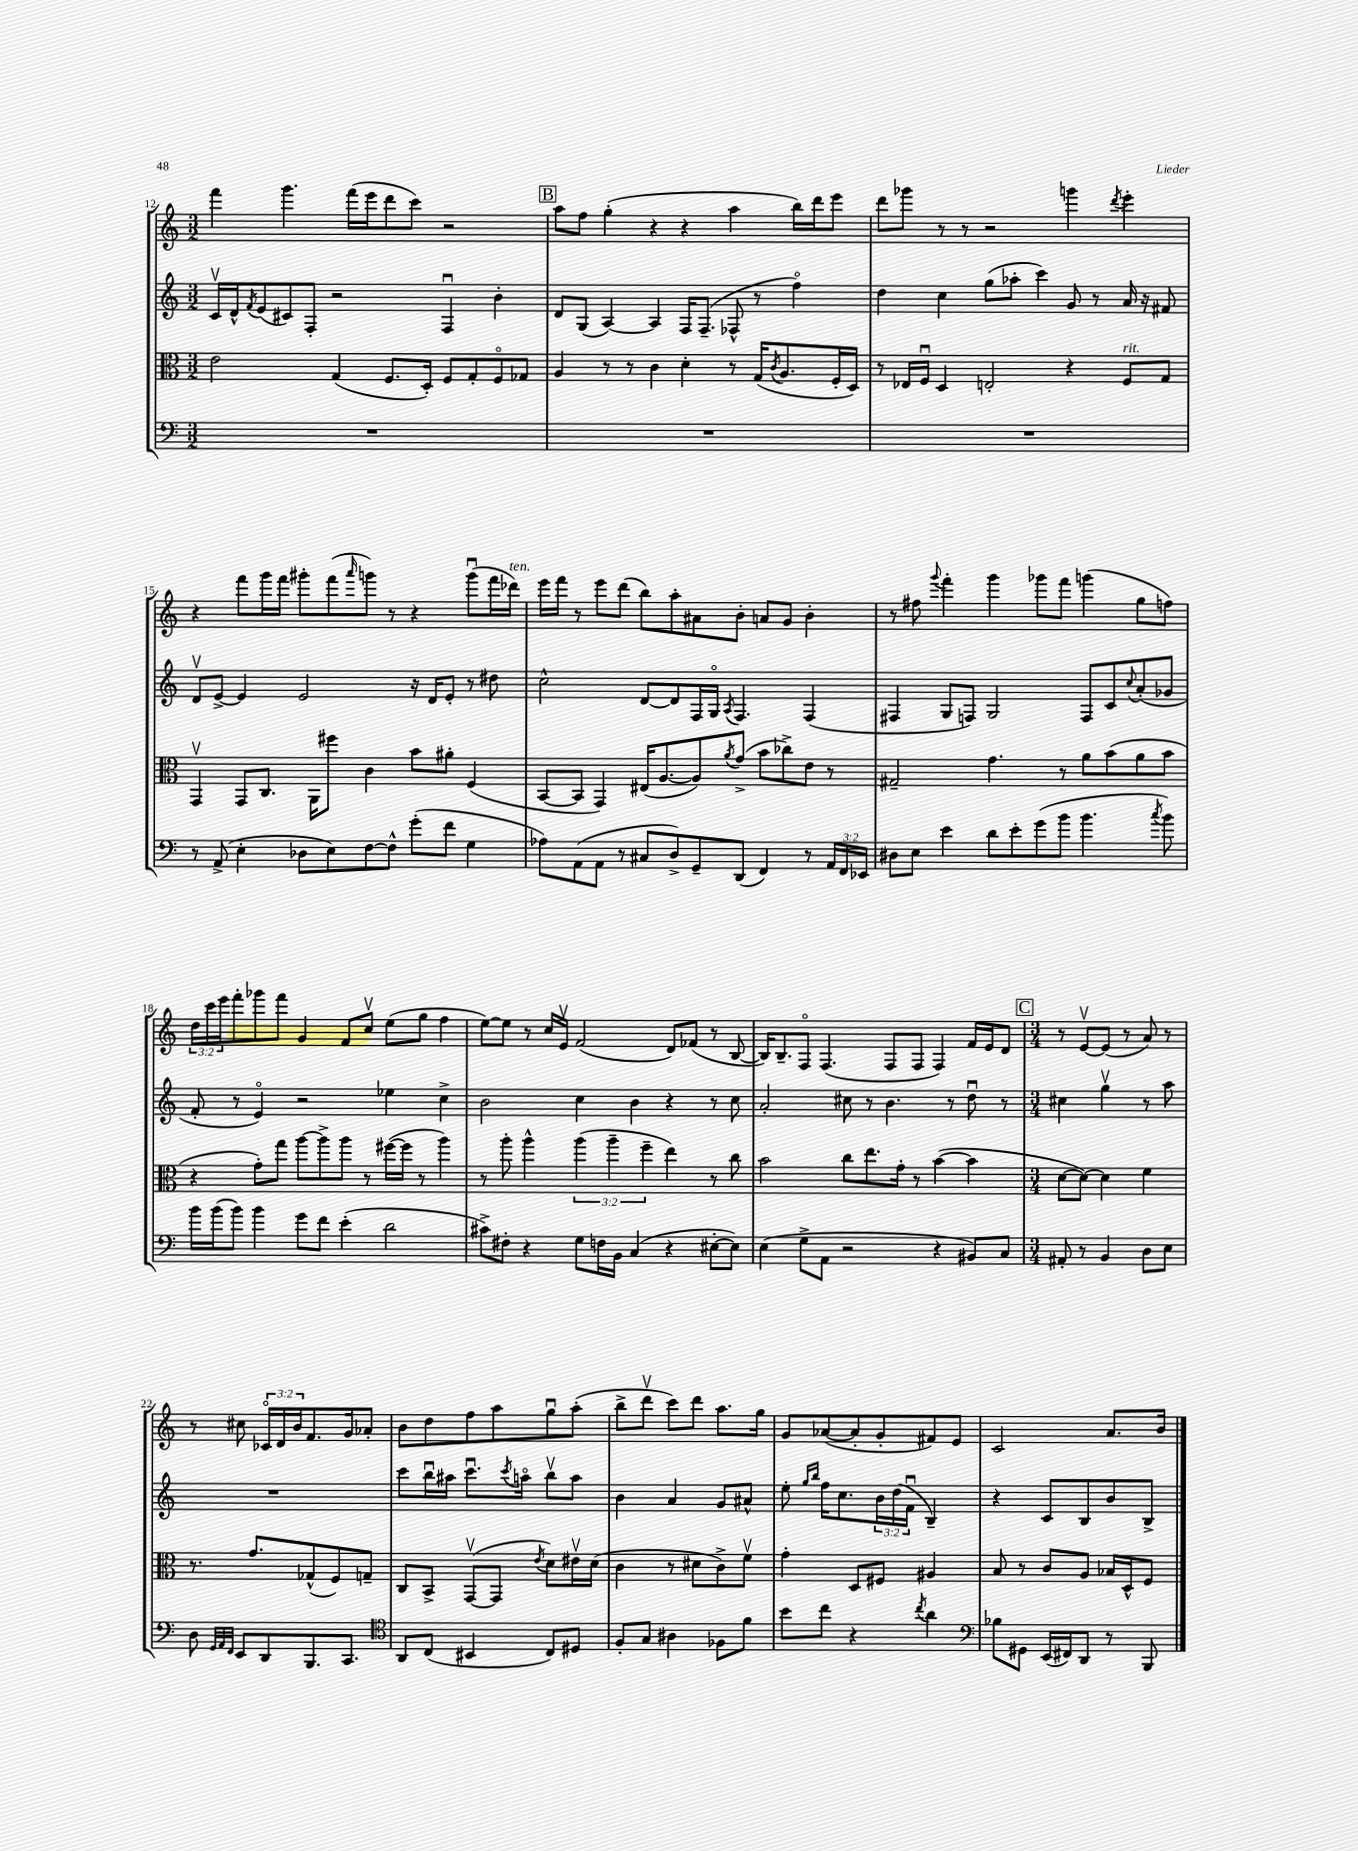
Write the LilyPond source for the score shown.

<<
\new StaffGroup <<
\new Staff = "s0" {
    \clef treble \key c \major \numericTimeSignature \time 3/2 \override Staff.TupletNumber.text = #tuplet-number::calc-fraction-text
    f'''4 g'''4. f'''16( e'''16 d'''8 c'''8) r2 |
    \mark \markup { \box "B" } a''8 f''8 g''4-.( r4 r4 a''4 b''16) d'''16 e'''8 |
    d'''8 ges'''8 r8 r8 r2 g'''4 \acciaccatura { d'''8 } e'''4-. |
    r4 f'''8 g'''16 f'''16 gis'''8-. f'''8( \grace { a'''16 } g'''8) r8 r4 g'''8\downbow( f'''16 des'''16^\markup { \italic "ten." }) |
    e'''16 f'''16 r8 e'''8 d'''8( b''8) a''8-. ais'8 b'8-. a'8 g'8 b'4-. |
    r8 fis''8 \appoggiatura { g'''8 } f'''4-. g'''4 ges'''8 f'''8 g'''4( g''8 f''8) |
    \tuplet 3/2 { d''16 c'''16 e'''16 } f'''8-. ges'''8 f'''8 g'4 f'8 c''8\upbow e''8( g''8 f''4 |
    e''8~) e''8 r8 c''16 e'16\upbow f'2( d'8) fes'8( r8 b8~ |
    b16) b8.-- f8\flageolet f4.( f8 f8 f4) f'16 e'16 d'8 |
    \mark \markup { \box "C" } \numericTimeSignature \time 3/4 r8 e'8~\upbow e'8( r8 a'8) r8 |
    r8 cis''8 \tuplet 3/2 { ces'16\flageolet d'16 b'16 } f'8. g'16 aes'8-. |
    b'8 d''8 f''8 a''8 g''8\downbow a''8-.( |
    b''8-> d'''8\upbow c'''8) d'''8 a''8. g''16 |
    g'8 aes'8~( aes'8-. g'8-. fis'8) e'8 |
    c'2 a'8. b'16 \bar "|." |
}
\new Staff = "s1" {
    \clef treble \key c \major \numericTimeSignature \time 3/2 \override Staff.TupletNumber.text = #tuplet-number::calc-fraction-text
    c'16\upbow d'16-^ \acciaccatura { f'8 } e'8( cis'8) f8-. r2 f4\downbow b'4-. |
    \mark \markup { \box "B" } d'8 g8( a4~) a4 f16 f8.--( fes8-^ r8 f''4\flageolet) |
    d''4 c''4 g''8( aes''8-. c'''4) g'8 r8 a'16 r16 fis'8 |
    d'8\upbow e'8~-> e'4 e'2 r16 d'16 e'8-. r8 dis''8 |
    c''2-^ d'8~ d'8 f16 g16\flageolet \acciaccatura { a8 } f4. f4( |
    fis4 g8 f8) g2 f8 c'8 \appoggiatura { c''8 } a'8-.( ges'8 |
    f'8-. r8 e'4\flageolet) r2 ees''4 c''4-> |
    b'2 c''4 b'4 r4 r8 c''8 |
    a'2-. cis''8 r8 b'4. r8 d''8\downbow r8 |
    \mark \markup { \box "C" } \numericTimeSignature \time 3/4 cis''4 g''4\upbow r8 a''8 |
    R2. |
    c'''8 b''16\downbow ais''16 c'''8.\downbow \acciaccatura { c'''8 } a''16\flageolet b''8\upbow a''8 |
    b'4 a'4 g'8 ais'8-^ |
    e''8-. \grace { g''16 b''16 } f''16 c''8. \tuplet 3/2 { b'16 d''16( f'16\downbow } b4--) |
    r4 c'8 b8 b'8 b8-> \bar "|." |
}
\new Staff = "s2" {
    \clef alto \key c \major \numericTimeSignature \time 3/2 \override Staff.TupletNumber.text = #tuplet-number::calc-fraction-text
    e'2 g4( f8. d16-.) f8 g8-. f8\flageolet ges8 |
    \mark \markup { \box "B" } a4 r8 r8 c'4 d'4-. r8 g16( \acciaccatura { c'8 } a8. f16-. d16) |
    r8 ees16 f16\downbow d4 e2-. r4 f8^\markup { \italic "rit." } g8 |
    g,4\upbow g,8 c8. a,16 fis''8 c'4 b'8 ais'8-. f4( |
    b,8~ b,8 g,4) eis16( a8.~ a8) \acciaccatura { a'8 } g'8->( b'8 ces''8->) e'8 r8 |
    gis2-- g'4. r8 a'8 b'8( a'8 b'8 |
    r4 g'8-.) g''8 a''8~ a''8-> a''8 r8 fis''16~( fis''16 r8 a''4) |
    r8 a''8-. a''4-^ \tuplet 3/2 { a''4( a''4-- f''4-- } e''4) r8 c''8 |
    b'2 c''8 e''8. g'16-. r8 b'4~( b'4 |
    \mark \markup { \box "C" } \numericTimeSignature \time 3/4 d'8~ d'8~) d'4 f'4 |
    r8. g'8. ges8-^( f8) g8-- |
    c8 b,8-> g,8~\upbow( g,8 \acciaccatura { e'8 } d'8) eis'16\upbow d'16( |
    c'4 r8 dis'8 c'8->) f'8\upbow |
    g'4-. d8 fis8 ais4 |
    b8 r8 c'8 a8 bes16 d16-^ f8 \bar "|." |
}
\new Staff = "s3" {
    \clef bass \key c \major \numericTimeSignature \time 3/2 \override Staff.TupletNumber.text = #tuplet-number::calc-fraction-text
    R1. |
    \mark \markup { \box "B" } R1. |
    R1. |
    r8 a,8->( e4-. des8 e8) f8~ f8-^ g'8-.( f'8 g4 |
    aes8) a,8( a,8 r8 cis8 d8->) g,8-- d,8( f,4) r8 \tuplet 3/2 { a,16 f,16 ees,16 } |
    dis8 e8 e'4 d'8 e'8-. g'8( b'8 b'4. \acciaccatura { c''8 } b'8) |
    b'16 b'16( b'8) b'4 g'8 f'8 e'4-.( d'2 |
    cis'8->) fis8-. r4 g8 f16 b,16 c4( r4 eis8~-. eis8) |
    e4( g8-> a,8 r2 r4 bis,8) c8 |
    \mark \markup { \box "C" } \numericTimeSignature \time 3/4 ais,8-. r8 b,4 d8 e8 |
    d8 \grace { g,32 a,32 f,32 } e,8 d,8 b,,8. c,8. |
    \clef tenor a,8 c8( bis,4 c8) dis8 |
    f8-. g8 ais4 fes8 f'8 |
    b'8 c''8 r4 \acciaccatura { c''8 } a'4 |
    \clef bass bes8 gis,8 e,16( fis,16) d,8 r8 b,,8 \bar "|." |
}
>>
>>
\layout { \context { \Score currentBarNumber = #12 } }
